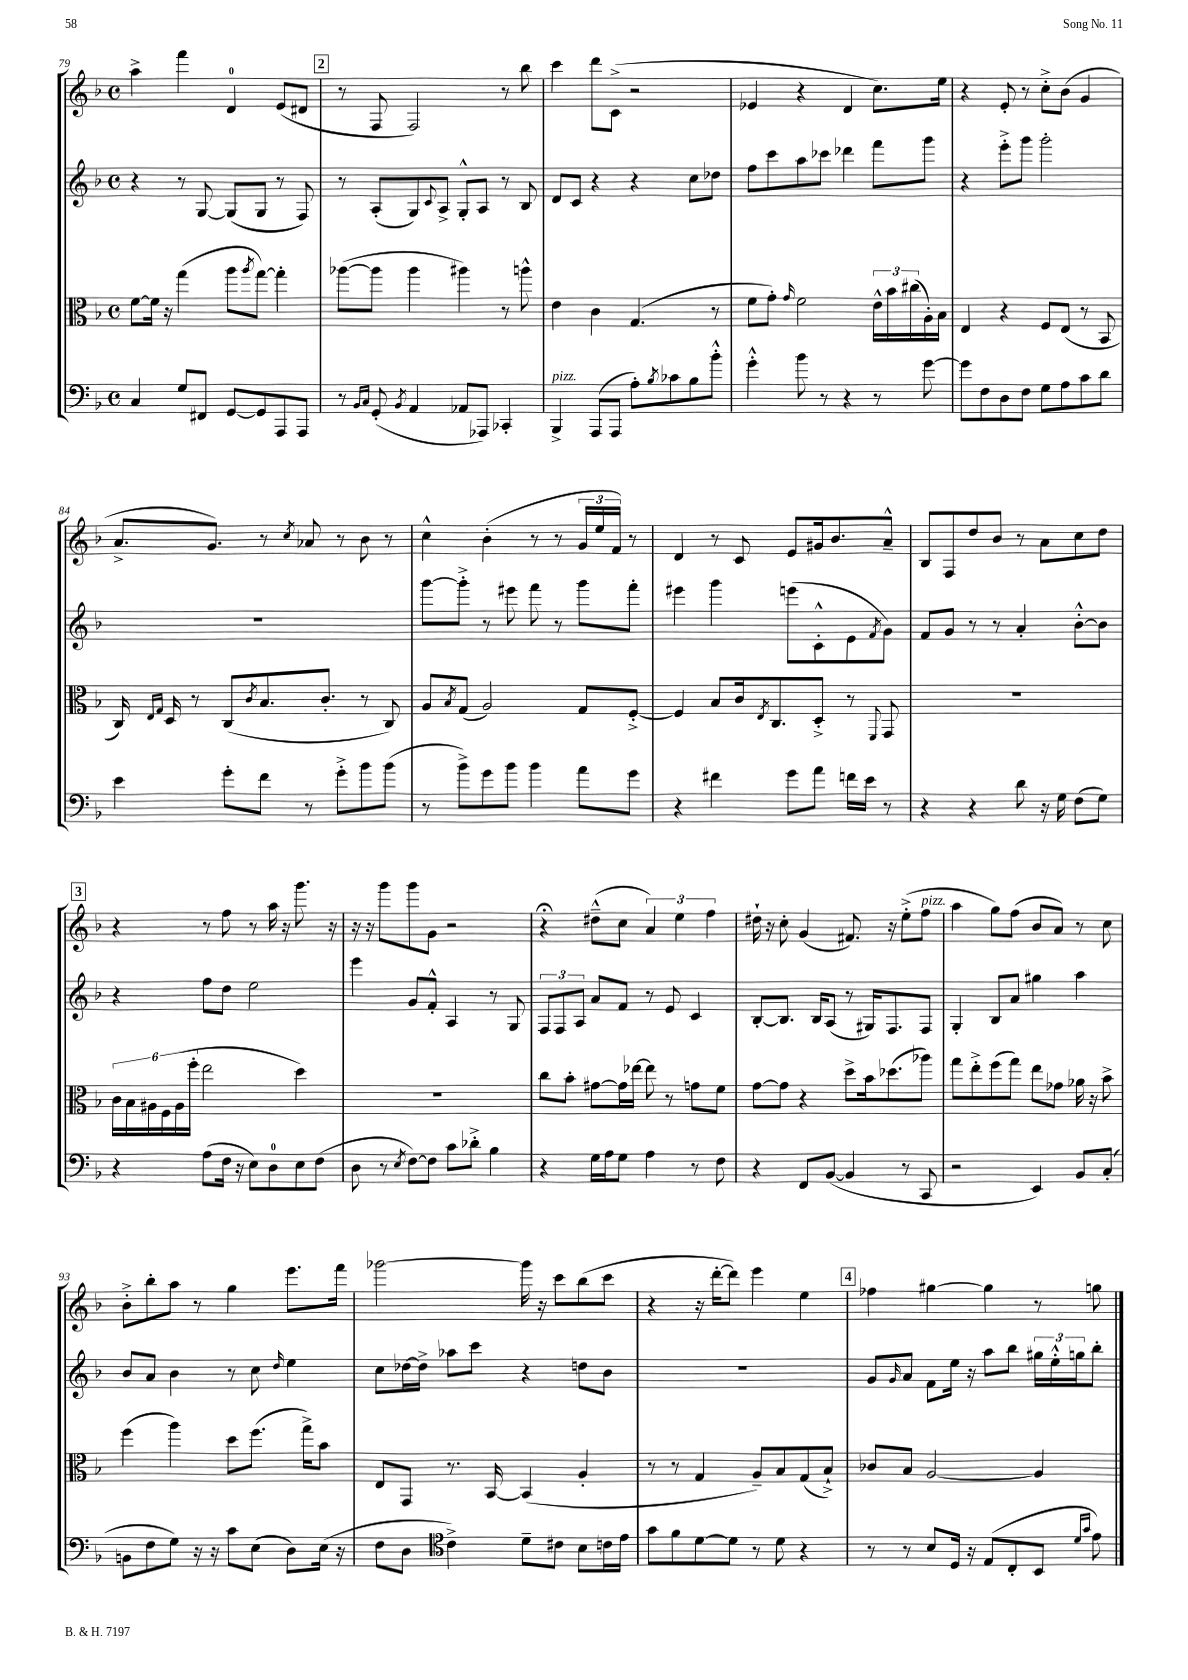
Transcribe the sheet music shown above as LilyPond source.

<<
\new StaffGroup <<
\new Staff = "s0" {
    \clef treble \key f \major \defaultTimeSignature \time 4/4
    a''4-> f'''4 d'4-0 e'8( dis'8 |
    \mark \markup { \box "2" } r8 f8 f2) r8 bes''8 |
    c'''4 d'''8 c'8->( r2 |
    ees'4 r4 d'4 c''8.) e''16 |
    r4 e'8-. r8 c''8-.-> bes'8( g'4 |
    a'8.-> g'8.) r8 \acciaccatura { c''8 } aes'8 r8 bes'8 r8 |
    c''4-^ bes'4-.( r8 r8 \tuplet 3/2 { g'16 e''16 f'16) } r8 |
    d'4 r8 c'8 e'8 gis'16 bes'8. a'8---^ |
    bes8 f8 d''8 bes'8 r8 a'8 c''8 d''8 |
    \mark \markup { \box "3" } r4 r8 f''8 r8 a''16 r16 g'''8. r16 |
    r16 r16 g'''8 g'''8 g'8 r2 |
    r4\fermata dis''8---^( c''8 \tuplet 3/2 { a'4) e''4 f''4 } |
    dis''16-! r16 c''8-. g'4( fis'8.) r16 e''8-.->( f''8^\markup { \italic "pizz." } |
    a''4 g''8) f''8( bes'8 a'8) r8 c''8 |
    bes'8-.-> bes''8-. a''8 r8 g''4 e'''8. f'''16 |
    ges'''2~ ges'''16 r16 c'''8 bes''8( c'''8 |
    r4 r16 d'''16~-. d'''8) e'''4 e''4 |
    \mark \markup { \box "4" } fes''4 gis''4~ gis''4 r8 g''8 \bar "|." |
}
\new Staff = "s1" {
    \clef treble \key f \major \defaultTimeSignature \time 4/4
    r4 r8 g8~ g8( g8 r8 f8) |
    \mark \markup { \box "2" } r8 a8-.( g8) \appoggiatura { c'8 } a8-> g8-.-^ a8 r8 bes8 |
    d'8 c'8 r4 r4 c''8 des''8 |
    f''8 c'''8 a''8 ces'''8 des'''4 f'''8 g'''8 |
    r4 e'''8-.-> g'''8 g'''2-. |
    R1 |
    g'''8~ g'''8-.-> r8 eis'''8 f'''8 r8 g'''8 f'''8-. |
    eis'''4 g'''4 e'''8( c'8-.-^ e'8 \acciaccatura { f'8 } g'8) |
    f'8 g'8 r8 r8 a'4-. bes'8~-.-^ bes'8 |
    \mark \markup { \box "3" } r4 f''8 d''8 e''2 |
    e'''4 g'8 f'8-.-^ a4 r8 g8 |
    \tuplet 3/2 { f8 f8 a8 } a'8 f'8 r8 e'8 c'4 |
    bes8~-. bes8. bes16 a8( r8 gis16) f8. f8 |
    g4-. bes8 a'8 gis''4 a''4 |
    bes'8 a'8 bes'4 r8 c''8 \grace { d''16 } e''4 |
    c''8 des''16~ des''16-> aes''8 c'''8 r4 d''8 bes'8 |
    R1 |
    \mark \markup { \box "4" } g'8 \grace { g'16 } a'8 f'8 e''16 r16 a''8 bes''8 \tuplet 3/2 { gis''16 e''16-.-^ g''16 } bes''8-. \bar "|." |
}
\new Staff = "s2" {
    \clef alto \key f \major \defaultTimeSignature \time 4/4
    f'8~ f'16 r16 g''4( a''8 \acciaccatura { a''8 } g''8~) g''4-. |
    \mark \markup { \box "2" } aes''8~( aes''8 aes''4 ais''4) r8 a''8-^ |
    e'4 c'4 g4.( r8 |
    f'8 g'8-.) \grace { g'16 } f'2 \tuplet 3/2 { e'16-^ bes'16 cis''16( } a16-.) bes16 |
    e4 r4 f8 e8( r8 bes,8 |
    c16) \grace { e16 g16 } d16 r8 c8( \acciaccatura { c'8 } bes8. c'8.-. r8 c8) |
    a8 \acciaccatura { bes8 } g8( a2) g8 f8~-.-> |
    f4 bes8 c'16 \acciaccatura { e8 } c8. d8-.-> r8 \appoggiatura { f,8 } g,8 |
    R1 |
    \mark \markup { \box "3" } \tuplet 6/4 { c'16 bes16 ais16 f16 ais16( f''16-. } e''2 d''4) |
    R1 |
    c''8 bes'8-. gis'8~ gis'16 ees''16~ ees''8 r8 g'8 f'8 |
    g'8~ g'8 r4 d''8-> bes'16 des''8.( aes''8) |
    g''8 e''8-.-> f''8( g''8) e''8 ges'8 aes'16 r16 bes'8-> |
    f''4( a''4) d''8 f''8.( g''16->) bes'8 |
    e8 g,8 r8. bes,16~ bes,4( a4-. |
    r8 r8 g4 a8--) bes8 g8( bes8-!->) |
    \mark \markup { \box "4" } ces'8 bes8 a2~ a4 \bar "|." |
}
\new Staff = "s3" {
    \clef bass \key f \major \defaultTimeSignature \time 4/4
    c4 g8 fis,8 g,8~ g,8 a,,8 a,,8 |
    \mark \markup { \box "2" } r8 \grace { bes,16 c16 } g,8-.( \acciaccatura { bes,8 } a,4 aes,8 aes,,8) ces,4-. |
    bes,,4->^\markup { \italic "pizz." } a,,8( a,,8 a8-.) \acciaccatura { bes8 } ces'8 bes8 bes'8-.-^ |
    g'4-.-^ bes'8 r8 r4 r8 g'8~ |
    g'8 f8 d8 f8 g8 a8 c'8 d'8 |
    e'4 g'8-. f'8 r8 g'8-.-> bes'8 bes'8( |
    r8 bes'8->) g'8 bes'8 bes'4 a'8 g'8 |
    r4 fis'4 g'8 a'8 f'16 e'16 r8 |
    r4 r4 d'8 r16 g16 f8( g8) |
    \mark \markup { \box "3" } r4 a8( f16 r16 e8) d8-0 e8 f8( |
    d8 r8 \acciaccatura { e8 } f8~) f8 c'8 des'8-.-> bes4 |
    r4 g16 a16 g8 a4 r8 f8 |
    r4 f,8 bes,8~( bes,4 r8 c,8 |
    r2 e,4) bes,8 c8-.( |
    b,8 f8 g8) r16 r16 c'8 e8( d8) e16( r16 |
    f8 d8 \clef tenor c'4->) d'8-- cis'8 bes8 c'16 e'16 |
    g'8 f'8 d'8~ d'8 r8 d'8 r4 |
    \mark \markup { \box "4" } r8 r8 bes8 d16 r16 e8( c8-. bes,8 \grace { d'16 g'16 } e'8) \bar "|." |
}
>>
>>
\layout { \context { \Score currentBarNumber = #79 } }
